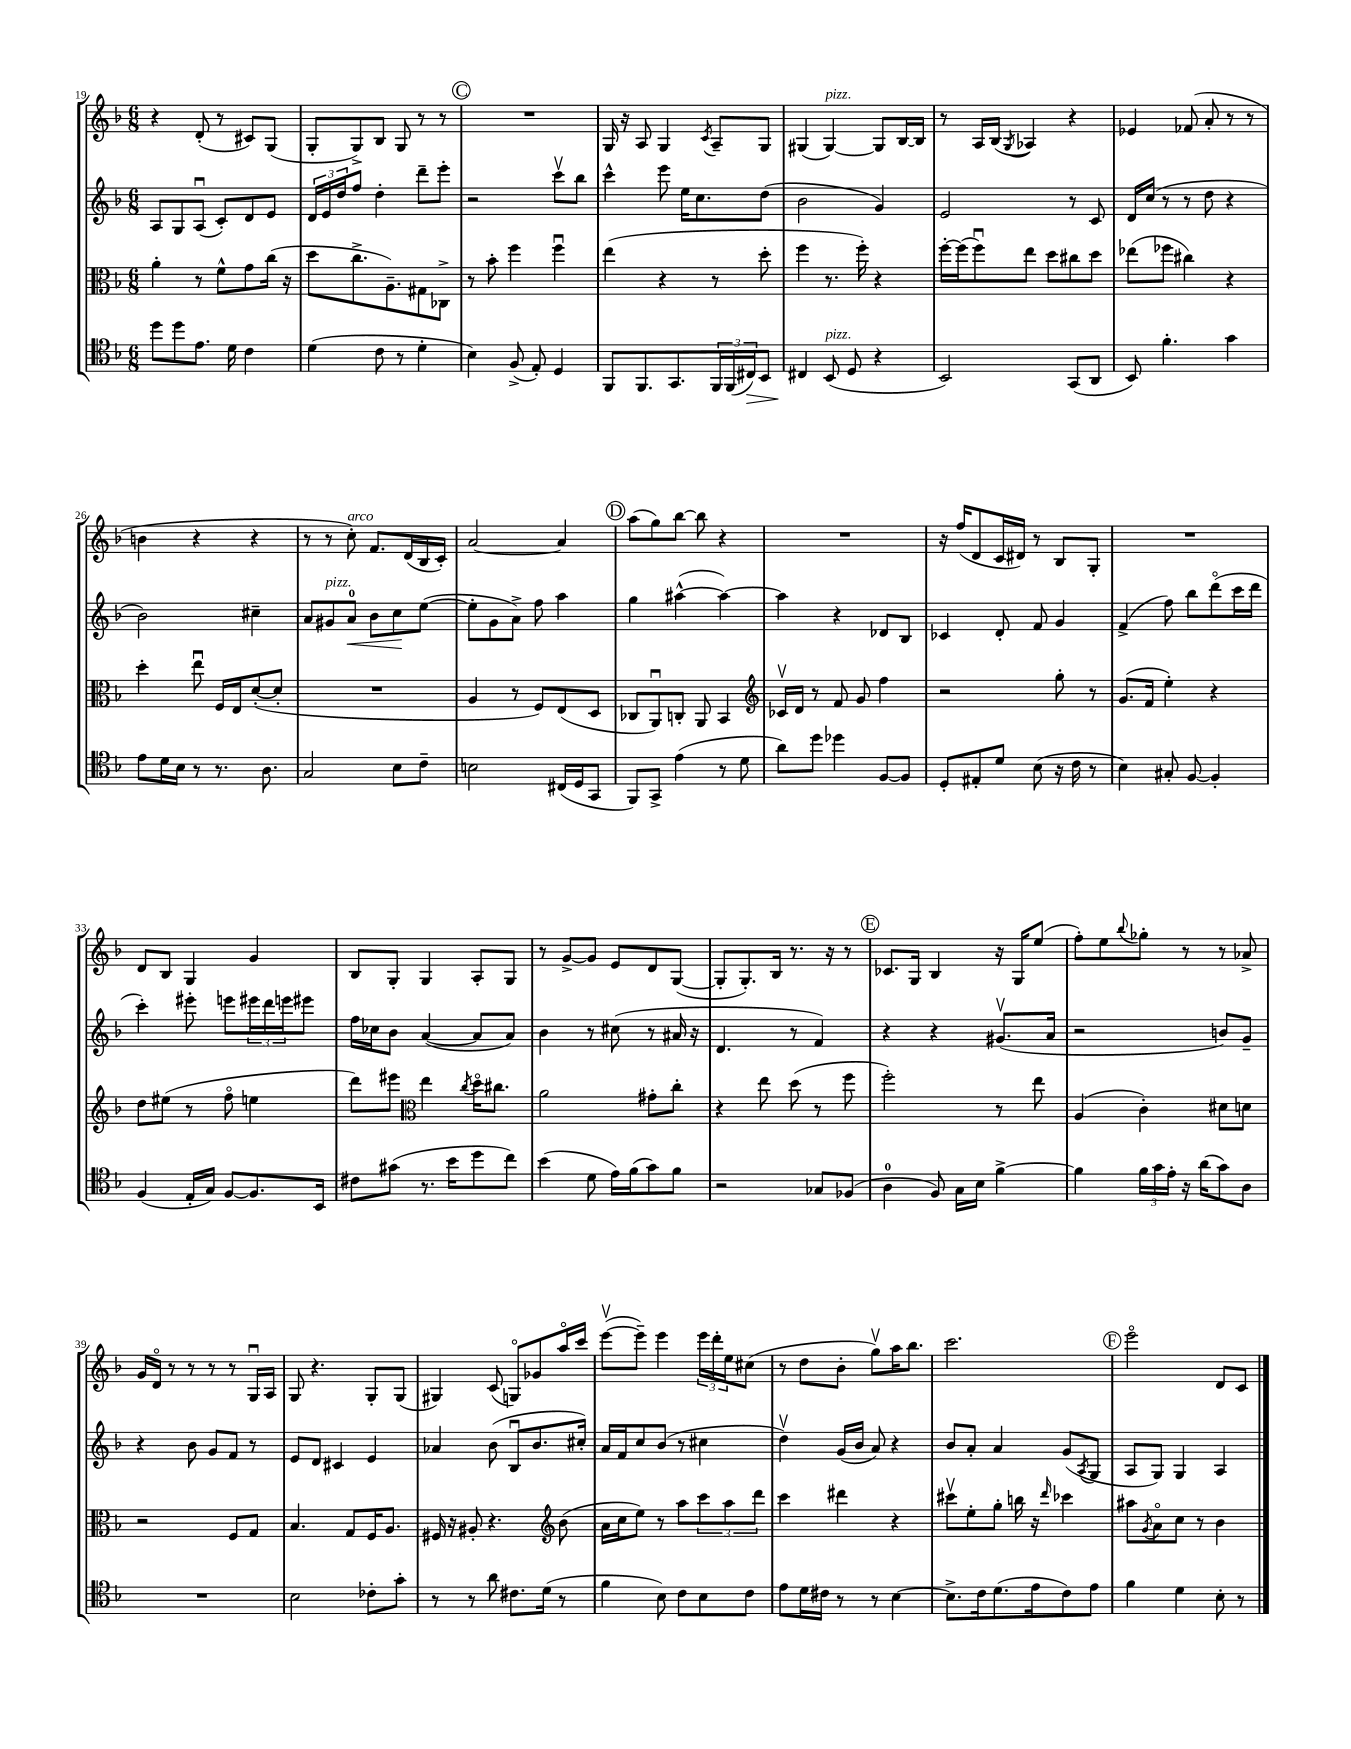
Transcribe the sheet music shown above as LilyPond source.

<<
\new StaffGroup <<
\new Staff = "s0" {
    \clef treble \key f \major \numericTimeSignature \time 6/8
    r4 d'8-.( r8 cis'8) g8( |
    g8-. g8->) bes8 g8 r8 r8 |
    \mark \markup { \circle "C" } R2. |
    g16 r16 a8 g4 \acciaccatura { c'8 } a8-- g8 |
    gis4( gis4~^\markup { \italic "pizz." }) gis8 bes16~ bes16 |
    r8 a16 bes16( \acciaccatura { g8 } aes4) r4 |
    ees'4 fes'8( a'8-. r8 r8 |
    b'4 r4 r4 |
    r8 r8 c''8-.^\markup { \italic "arco" }) f'8. d'16( bes16 c'16-.) |
    a'2~ a'4 |
    \mark \markup { \circle "D" } a''8( g''8) bes''8~ bes''8 r4 |
    R2. |
    r16 f''16( d'8 c'16 dis'16) r8 bes8 g8-. |
    R2. |
    d'8 bes8 g4 g'4 |
    bes8 g8-. g4 a8-. g8 |
    r8 g'8~-> g'8 e'8 d'8 g8~( |
    g8-. g8.-.) bes16 r8. r16 r8 |
    \mark \markup { \circle "E" } ces'8. g16 bes4 r16 g16 e''8( |
    f''8-.) e''8 \appoggiatura { bes''8 } ges''8-. r8 r8 aes'8-> |
    g'16 d'16\flageolet r8 r8 r8 r8 g16\downbow a16 |
    g8 r4. g8-. g8( |
    gis4) c'8( g8\flageolet) ges'8 a''16\flageolet c'''16 |
    e'''8~\upbow( e'''8--) e'''4 \tuplet 3/2 { e'''16 d'''16-. e''16 } cis''8( |
    r8 d''8 bes'8-. g''8\upbow) a''16 bes''8. |
    c'''2. |
    \mark \markup { \circle "F" } e'''2\flageolet d'8 c'8 \bar "|." |
}
\new Staff = "s1" {
    \clef treble \key f \major \numericTimeSignature \time 6/8
    a8 g8 a8\downbow( c'8-.) d'8 e'8 |
    \tuplet 3/2 { d'16 e'16 d''16 } f''8 d''4-. d'''8-- e'''8-. |
    \mark \markup { \circle "C" } r2 c'''8\upbow bes''8 |
    c'''4-^ e'''8 e''16 c''8. d''8( |
    bes'2 g'4) |
    e'2 r8 c'8 |
    d'16 c''16( r8 r8 d''8 r4 |
    bes'2) cis''4-- |
    a'8 gis'8^\markup { \italic "pizz." } a'8-0\< bes'8 c''8\! e''8~( |
    e''8-. g'8 a'8->) f''8 a''4 |
    \mark \markup { \circle "D" } g''4 ais''4~-^( ais''4~) |
    ais''4 r4 des'8 bes8 |
    ces'4 d'8-. f'8 g'4 |
    f'4->( f''8) bes''8 d'''8\flageolet( c'''16 d'''16 |
    c'''4-.) eis'''8-. e'''8 \tuplet 3/2 { eis'''16 d'''16 e'''16 } eis'''8 |
    f''16 ces''16 bes'8 a'4~( a'8 a'8) |
    bes'4 r8 cis''8( r8 ais'16 r16 |
    d'4. r8 f'4) |
    \mark \markup { \circle "E" } r4 r4 gis'8.\upbow( a'16 |
    r2 b'8) g'8-- |
    r4 bes'8 g'8 f'8 r8 |
    e'8 d'8 cis'4 e'4 |
    aes'4 bes'8( bes8\downbow bes'8. cis''16-.) |
    a'16 f'16 c''8 bes'8( r8 cis''4 |
    d''4\upbow) g'16( bes'16 a'8) r4 |
    bes'8 a'8-. a'4 g'8( \acciaccatura { a8 } g8 |
    \mark \markup { \circle "F" } a8 g8) g4 a4 \bar "|." |
}
\new Staff = "s2" {
    \clef alto \key f \major \numericTimeSignature \time 6/8
    a'4-. r8 f'8-^ g'8 c''16( r16 |
    d''8 c''8.-> a8.--) gis8 ces8-> |
    \mark \markup { \circle "C" } r8 bes'8-. f''4 f''4\downbow |
    e''4( r4 r8 d''8-. |
    f''4 r8. f''16-.) r4 |
    f''16~-. f''16( f''8\downbow) e''8 d''8 cis''8 d''8 |
    ees''8( fes''8 cis''4) r4 |
    d''4-. e''8\downbow f16 e16 d'8~-.( d'8-. |
    R2. |
    a4 r8 f8) e8( d8 |
    \mark \markup { \circle "D" } ces8 a,8\downbow) c8-. a,8 bes,4 |
    \clef treble ces'16\upbow d'16 r8 f'8 g'8 f''4 |
    r2 g''8-. r8 |
    g'8.( f'16 e''4-.) r4 |
    d''8 eis''8( r8 f''8\flageolet e''4 |
    d'''8) eis'''8 \clef alto e''4 \acciaccatura { c''8 } d''16\flageolet cis''8. |
    a'2 gis'8-. c''8-. |
    r4 e''8 d''8( r8 f''8 |
    \mark \markup { \circle "E" } f''2-.) r8 e''8 |
    a4( c'4-.) dis'8 d'8 |
    r2 f8 g8 |
    bes4. g8 f16 a8. |
    fis16 r16 ais8-. r4. \clef treble bes'8( |
    a'16 c''16 e''8) r8 a''8 \tuplet 3/2 { c'''8 a''8 d'''8 } |
    c'''4 dis'''4 r4 |
    cis'''8\upbow e''8-. g''8-. b''16 r16 \grace { d'''16 } ces'''4 |
    \mark \markup { \circle "F" } ais''8 \acciaccatura { g'8 } a'8\flageolet c''8 r8 bes'4 \bar "|." |
}
\new Staff = "s3" {
    \clef tenor \key f \major \numericTimeSignature \time 6/8
    d''8 d''8 e'8. d'16 c'4 |
    d'4( c'8 r8 d'4-. |
    \mark \markup { \circle "C" } bes4) f8->( e8-.) d4 |
    f,8 f,8. g,8. \tuplet 3/2 { f,16 f,16( cis16\>) } bes,8 |
    cis4\! bes,8^\markup { \italic "pizz." }( d8 r4 |
    bes,2) g,8( a,8 |
    bes,8) f'4.-. g'4 |
    e'8 d'16 bes16 r8 r8. a8. |
    g2 bes8 c'8-- |
    b2 cis16( d16 g,8 |
    \mark \markup { \circle "D" } f,8) g,8-> e'4( r8 d'8 |
    a'8) d''8 des''4 f8~ f8 |
    d8-. eis8-. d'8 bes8( r16 c'16 r8 |
    bes4) gis8-. f8~ f4-. |
    f4( e16-. g16) f8~ f8. bes,16 |
    cis'8 gis'8( r8. bes'16 d''8 c''8) |
    bes'4( d'8 e'16) f'16( g'8) f'8 |
    r2 ges8 fes8( |
    \mark \markup { \circle "E" } a4-0 f8) g16 bes16 f'4~-> |
    f'4 \tuplet 3/2 { f'16 g'16 e'16-. } r16 a'16( g'8) a8 |
    R2. |
    bes2 ces'8-. g'8-. |
    r8 r8 a'8 cis'8. d'16( r8 |
    f'4 bes8) c'8 bes8 c'8 |
    e'8 d'16 cis'16 r8 r8 bes4~ |
    bes8.-> c'16 d'8.( e'16 c'8) e'8 |
    \mark \markup { \circle "F" } f'4 d'4 bes8-. r8 \bar "|." |
}
>>
>>
\layout { \context { \Score currentBarNumber = #19 } }
